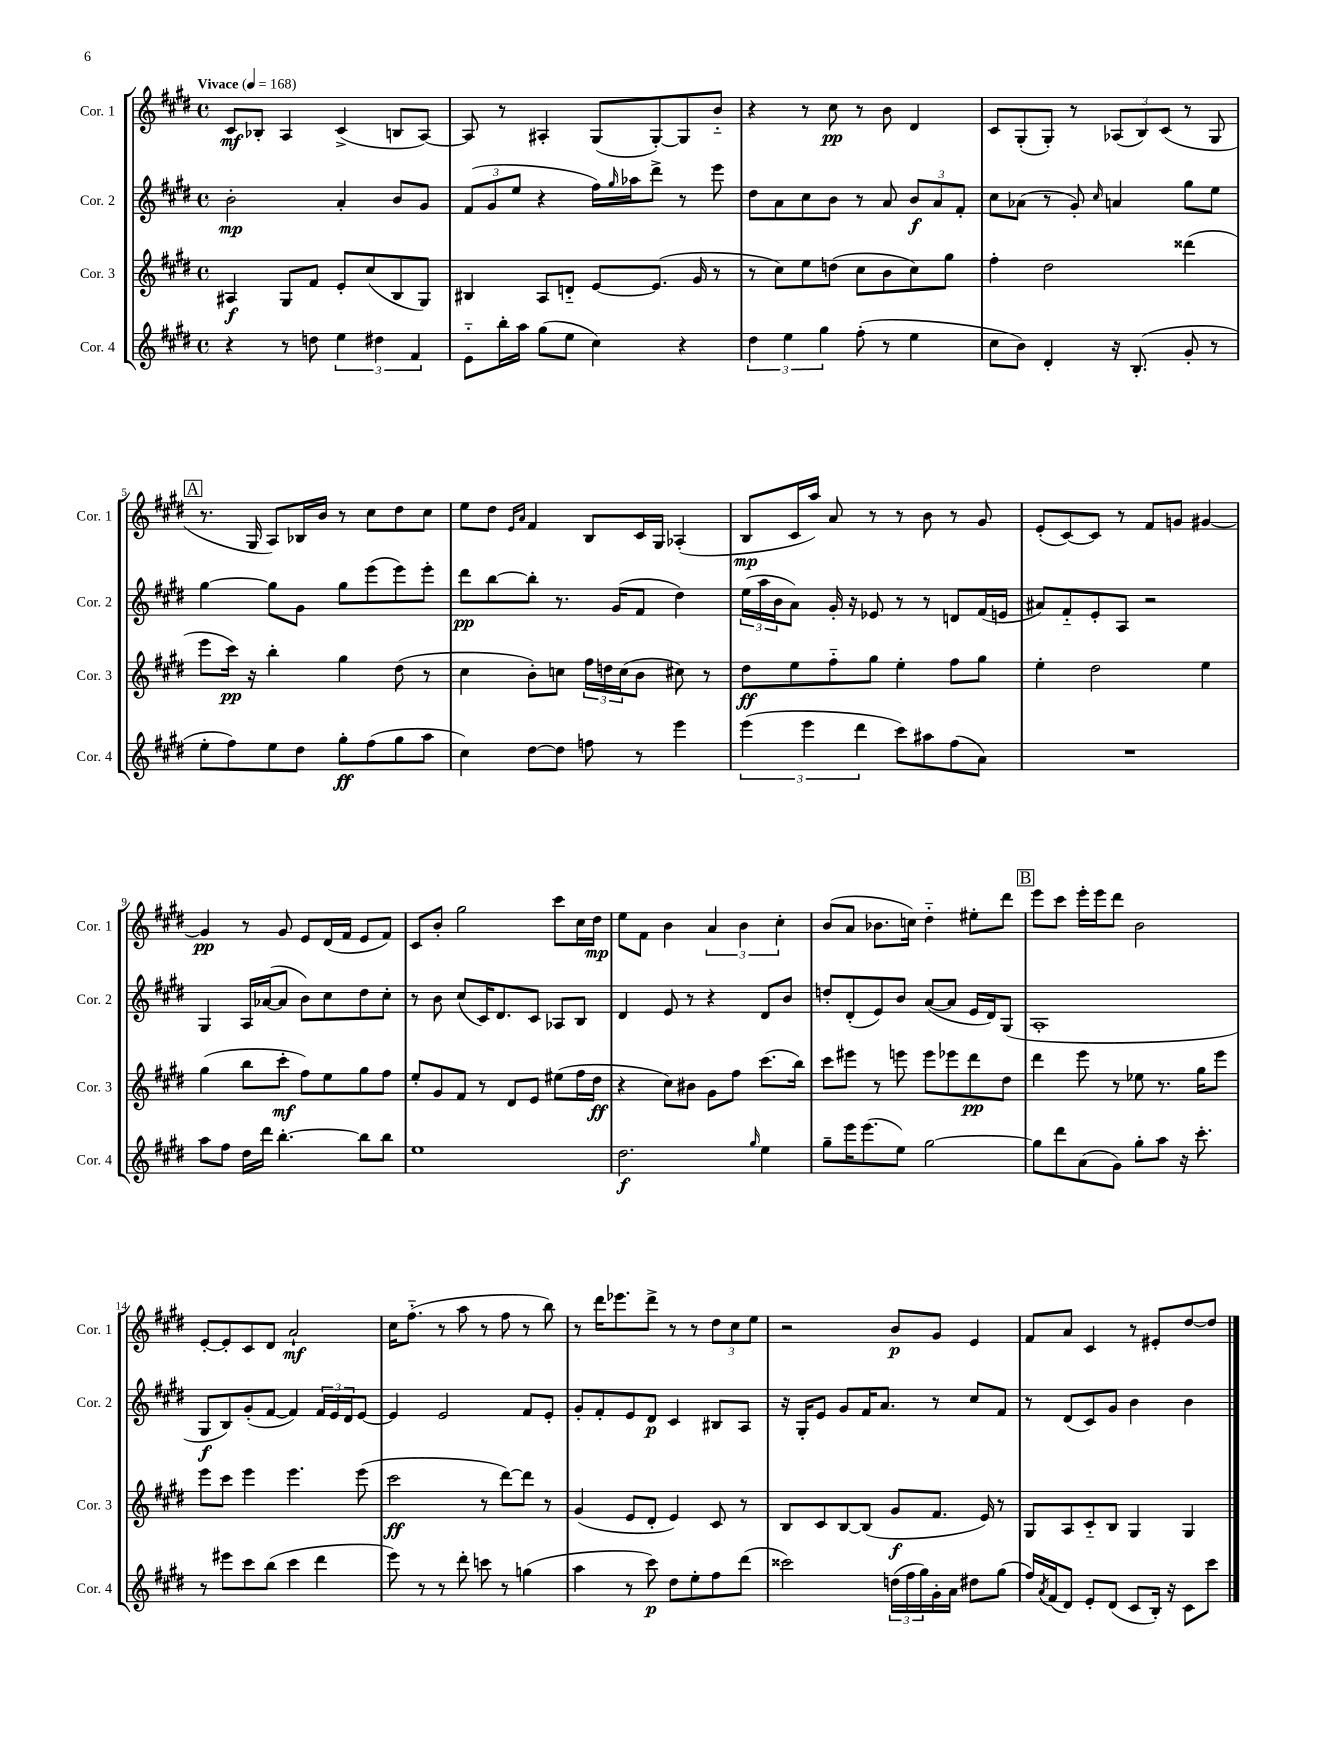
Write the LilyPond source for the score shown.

<<
\new StaffGroup <<
\new Staff = "s0" \with { instrumentName = "Cor. 1" shortInstrumentName = "Cor. 1" } {
    \clef treble \key e \major \defaultTimeSignature \time 4/4 \tempo "Vivace" 4 = 168
    cis'8\mf bes8-. a4 cis'4->( b8 a8~) |
    a8 r8 ais4-. gis8( gis8~-.) gis8 b'8-_ |
    r4 r8 cis''8\pp r8 b'8 dis'4 |
    cis'8 gis8-.( gis8-.) r8 \tuplet 3/2 { aes8( b8) cis'8( } r8 gis8 |
    \mark \markup { \box "A" } r8. gis16 a8) bes16 b'16 r8 cis''8 dis''8 cis''8 |
    e''8 dis''8 \grace { e'16 a'16 } fis'4 b8 cis'16 gis16 aes4-.( |
    b8\mp cis'16 a''16) a'8 r8 r8 b'8 r8 gis'8 |
    e'8-.( cis'8~) cis'8 r8 fis'8 g'8 gis'4~ |
    gis'4\pp r8 gis'8 e'8 dis'16( fis'16 e'8 fis'8) |
    cis'8 b'8-. gis''2 cis'''8 cis''16 dis''16\mp |
    e''8 fis'8 b'4 \tuplet 3/2 { a'4 b'4 cis''4-. } |
    b'8( a'8 bes'8. c''16) dis''4-_ eis''8-. dis'''8 |
    \mark \markup { \box "B" } e'''8 cis'''8 e'''16-. e'''16 dis'''8 b'2 |
    e'8~-. e'8-. cis'8 dis'8 a'2-!\mf |
    cis''16 fis''8.-_( r8 a''8 r8 fis''8 r8 b''8) |
    r8 dis'''16 ees'''8. dis'''8-> r8 r8 \tuplet 3/2 { dis''8 cis''8 e''8 } |
    r2 b'8\p gis'8 e'4 |
    fis'8 a'8 cis'4 r8 eis'8-. dis''8~ dis''8 \bar "|." |
}
\new Staff = "s1" \with { instrumentName = "Cor. 2" shortInstrumentName = "Cor. 2" } {
    \clef treble \key e \major \defaultTimeSignature \time 4/4
    b'2-.\mp a'4-. b'8 gis'8 |
    \tuplet 3/2 { fis'8( gis'8 e''8 } r4 fis''16) \grace { gis''16 } aes''16 dis'''8-> r8 e'''8 |
    dis''8 a'8 cis''8 b'8 r8 a'8 \tuplet 3/2 { b'8\f a'8 fis'8-. } |
    cis''8 aes'8( r8 gis'8-.) \grace { cis''16 } a'4 gis''8 e''8 |
    \mark \markup { \box "A" } gis''4~ gis''8 gis'8 gis''8 e'''8( e'''8) e'''8-. |
    dis'''8\pp b''8~ b''8-. r8. gis'16( fis'8 dis''4) |
    \tuplet 3/2 { e''16( a''16 b'16 } a'8) gis'16-. r16 ees'8 r8 r8 d'8 fis'16( e'16 |
    ais'8) fis'8-_ e'8-. a8 r2 |
    gis4 a16 aes'16~( aes'8 b'8) cis''8 dis''8 cis''8-. |
    r8 b'8 cis''8( cis'16) dis'8. cis'8 aes8 b8 |
    dis'4 e'8 r8 r4 dis'8 b'8 |
    d''8-. dis'8-.( e'8) b'8 a'8~( a'8 e'16 dis'16) gis8( |
    \mark \markup { \box "B" } a1-. |
    gis8\f b8) gis'8-.( fis'8~ fis'4) \tuplet 3/2 { fis'16 e'16 dis'16 } e'8~ |
    e'4 e'2 fis'8 e'8-. |
    gis'8-. fis'8-. e'8 dis'8\p cis'4 bis8 a8 |
    r16 gis16-. e'8 gis'8 fis'16 a'8. r8 cis''8 fis'8 |
    r8 dis'8( cis'8) gis'8 b'4 b'4 \bar "|." |
}
\new Staff = "s2" \with { instrumentName = "Cor. 3" shortInstrumentName = "Cor. 3" } {
    \clef treble \key e \major \defaultTimeSignature \time 4/4
    ais4\f gis8 fis'8 e'8-. cis''8( b8 gis8) |
    bis4 a8 d'8-_ e'8~ e'8.( gis'16 r8 |
    r8 cis''8) e''8 d''8( cis''8 b'8 cis''8) gis''8 |
    fis''4-. dis''2 disis'''4( |
    \mark \markup { \box "A" } e'''8 cis'''16\pp) r16 b''4-. gis''4 dis''8( r8 |
    cis''4 b'8-.) c''8 \tuplet 3/2 { fis''16 d''16 c''16( } b'8 cis''8) r8 |
    dis''8\ff e''8 fis''8-_ gis''8 e''4-. fis''8 gis''8 |
    e''4-. dis''2 e''4 |
    gis''4( b''8 cis'''8-.\mf fis''8) e''8 gis''8 fis''8 |
    e''8-. gis'8 fis'8 r8 dis'8 e'8 eis''8( fis''16 dis''16\ff |
    r4 cis''8) bis'8 gis'8 fis''8 cis'''8.( b''16) |
    cis'''8 eis'''8 r8 e'''8 e'''8 ees'''8 dis'''8\pp dis''8 |
    \mark \markup { \box "B" } dis'''4 e'''8 r8 ees''8 r8. gis''16 e'''8 |
    e'''8 cis'''8 e'''4 e'''4. e'''8( |
    cis'''2\ff r8 dis'''8~) dis'''8 r8 |
    gis'4( e'8 dis'8-. e'4) cis'8 r8 |
    b8 cis'8 b8~ b8( gis'8\f fis'8. e'16) r8 |
    gis8 a8 cis'8-_ b8 gis4 gis4 \bar "|." |
}
\new Staff = "s3" \with { instrumentName = "Cor. 4" shortInstrumentName = "Cor. 4" } {
    \clef treble \key e \major \defaultTimeSignature \time 4/4
    r4 r8 d''8 \tuplet 3/2 { e''4 dis''4 fis'4 } |
    e'8-_ b''16-. a''16 gis''8( e''8 cis''4) r4 |
    \tuplet 3/2 { dis''4 e''4 gis''4 } fis''8-.( r8 e''4 |
    cis''8 b'8) dis'4-. r16 b8.-.( gis'8-. r8 |
    \mark \markup { \box "A" } e''8-. fis''8) e''8 dis''8 gis''8-.\ff fis''8( gis''8 a''8 |
    cis''4) dis''8~ dis''8 f''8 r8 e'''4 |
    \tuplet 3/2 { e'''4( e'''4 dis'''4 } cis'''8) ais''8 fis''8( a'8) |
    R1 |
    a''8 fis''8 dis''16 dis'''16 b''4.~-. b''8 b''8 |
    e''1 |
    dis''2.\f \grace { gis''16 } e''4 |
    gis''8-- e'''16 e'''8.( e''8) gis''2~ |
    \mark \markup { \box "B" } gis''8 dis'''8 a'8( gis'8) gis''8-. a''8 r16 cis'''8.-. |
    r8 eis'''8 cis'''8 b''8( cis'''4 dis'''4 |
    e'''8) r8 r8 dis'''8-. c'''8 r8 g''4( |
    a''4 r8 cis'''8\p) dis''8 e''8-. fis''8 dis'''8( |
    cisis'''2) \tuplet 3/2 { d''16( fis''16 gis''16) } gis'16-. a'16 dis''8 gis''8( |
    fis''16) \acciaccatura { a'8 } fis'16( dis'8) e'8-. dis'8( cis'8 b16-.) r16 cis'8 cis'''8 \bar "|." |
}
>>
>>
